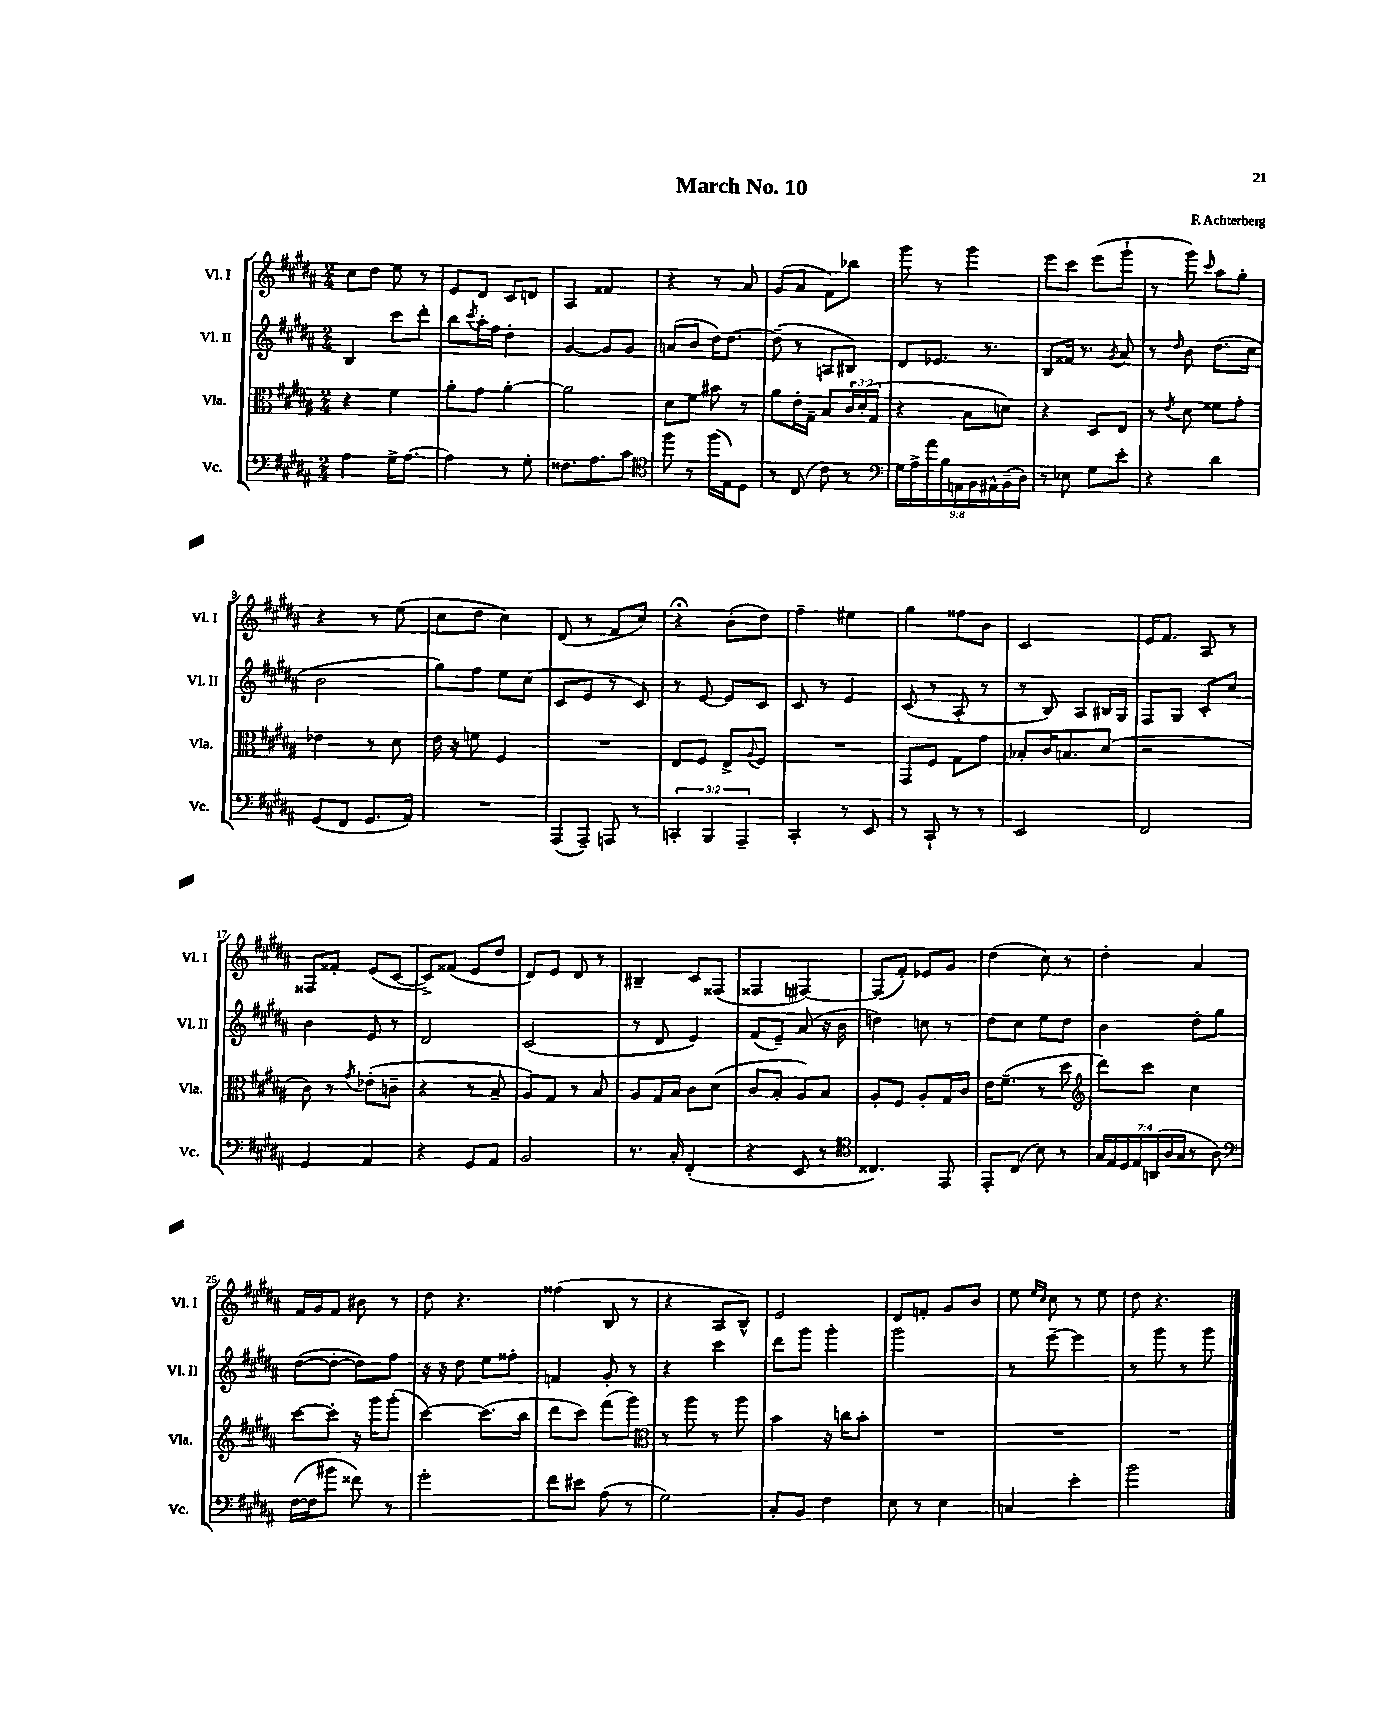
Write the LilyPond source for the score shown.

\header { title = "March No. 10" composer = "F. Achterberg" }
<<
\new StaffGroup <<
\new Staff = "s0" \with { instrumentName = "Vl. I" shortInstrumentName = "Vl. I" } {
    \clef treble \key b \major \numericTimeSignature \time 2/4
    cis''8 dis''8 e''8 r8 |
    e'8 dis'8 cis'8 d'8 |
    ais4 fisis'4 |
    r4 r8 ais'8 |
    gis'8( ais'8 fis'8) bes''8 |
    gis'''8 r8 gis'''4 |
    e'''8 cis'''8 e'''8( gis'''8-! |
    r8 gis'''8) \grace { cis'''16 } ais''8 gis''8-. |
    r4 r8 e''8( |
    cis''8 dis''8 cis''4) |
    dis'8( r8 fis'8 cis''8) |
    r4\fermata b'8-.( dis''8) |
    fis''4-- eis''4 |
    gis''4 fisis''8 b'8 |
    cis'2 |
    e'16 fis'8. ais8 r8 |
    fisis8 fisis'8-. e'8( cis'8~ |
    cis'8->) fisis'8( e'8 dis''8 |
    dis'8) e'8 dis'8 r8 |
    bis4-- cis'8 fisis8( |
    fisis4 fis4~) |
    fis8( fis'8-.) ees'8 gis'8 |
    dis''4( cis''8) r8 |
    dis''4-. ais'4 |
    fis'16 gis'16 fis'8 bis'8 r8 |
    dis''8 r4. |
    fisis''4( b8 r8 |
    r4 ais8 b8-^) |
    e'2 |
    dis'8 f'8-. gis'8 b'8 |
    e''8 \grace { e''16 cis''16 } cis''8 r8 e''8 |
    dis''8 r4. \bar "|." |
}
\new Staff = "s1" \with { instrumentName = "Vl. II" shortInstrumentName = "Vl. II" } {
    \clef treble \key b \major \numericTimeSignature \time 2/4
    b4 cis'''8 dis'''8-. |
    b''8 \acciaccatura { cis'''8 } ais''16-. fis''16 dis''4-. |
    gis'4~ gis'8 gis'8 |
    a'8( b'8 dis''16) dis''8.~ |
    dis''8--( r8 a8 bis8) |
    dis'8 ees'8. r8. |
    b8 fisis'16 r8. \acciaccatura { gis'8 } ais'8 |
    r8 \grace { dis''16 } b'8 dis''8.( cis''16 |
    b'2 |
    gis''8) fis''8 e''8 cis''8( |
    cis'8 e'8 r8 cis'8) |
    r8 e'8~ e'8 cis'8 |
    cis'8 r8 e'4 |
    cis'8( r8 ais8-. r8 |
    r8 b8) ais8 bis16 gis16 |
    fis8 gis8 cis'8-. cis''8 |
    b'4 e'8 r8 |
    dis'2 |
    cis'2( |
    r8 dis'8 e'4) |
    fis'8( e'8--) ais'8( r16 b'16 |
    d''4) c''8 r8 |
    dis''8 cis''8 e''8 dis''8 |
    b'4 dis''8-. gis''8 |
    dis''8~( dis''8~-. dis''8) fis''8 |
    r16 r16 dis''8 e''8 fisis''8-. |
    f'4 gis'8-. r8 |
    r4 cis'''4 |
    dis'''8 gis'''8 gis'''4-. |
    gis'''2 |
    r8 e'''8~-- e'''4 |
    r8 gis'''8 r8 gis'''8 \bar "|." |
}
\new Staff = "s2" \with { instrumentName = "Vla." shortInstrumentName = "Vla." } {
    \clef alto \key b \major \numericTimeSignature \time 2/4 \override Staff.TupletNumber.text = #tuplet-number::calc-fraction-text
    r4 fis'4 |
    ais'8-. gis'8 ais'4~-. |
    ais'2 |
    dis'8 fis'8 bis'8 r8 |
    ais'8 e'16-. gis16-- b8 \tuplet 3/2 { cis'16 dis'16-.( gis16 } |
    r4 b8 d'8) |
    r4 dis8 e8 |
    r8 \acciaccatura { e'8 } dis'8 fisis'8 gis'8-. |
    ees'4 r8 dis'8 |
    e'16 r16 f'8 fis4 |
    R2 |
    e8 fis8 e8-> \appoggiatura { ais8 } fis8 |
    R2 |
    gis,8 fis8 gis8 gis'8 |
    bes8-. cis'16 b8. dis'8( |
    r2 |
    cis'8) r8 \acciaccatura { gis'8 } ees'8-.( c'8-- |
    r4 r8 b8-- |
    ais8) gis8 r8 b8 |
    ais8 gis16 b16 cis'8 dis'8( |
    cis'8 b8-. ais8) b8 |
    ais8-. fis8 ais8-. gis16 cis'16 |
    e'16 fis'8.--( r8 dis''8 |
    \clef treble dis'''8) cis'''8 cis''4 |
    cis'''8~ cis'''8-. r16 gis'''16 gis'''8-.( |
    cis'''4~) cis'''8.( b''16 |
    dis'''8 cis'''8) fis'''8( gis'''8) |
    \clef alto r8 ais''8 r8 ais''8 |
    b'4 r16 c''16 b'8-. |
    R2 |
    R2 |
    R2 \bar "|." |
}
\new Staff = "s3" \with { instrumentName = "Vc." shortInstrumentName = "Vc." } {
    \clef bass \key b \major \numericTimeSignature \time 2/4 \override Staff.TupletNumber.text = #tuplet-number::calc-fraction-text
    ais4 gis16-> ais8.~ |
    ais4 r8 gis8-. |
    fisis8. ais8. cis'8 |
    \clef tenor fis''8 r8 fis''16( e16) dis8 |
    r8 cis8( cis'8) r8 |
    \clef bass \tuplet 9/8 { gis16 ais16-> ais'16 b16 a,16 b,16 ais,16-^ b,16--( dis16) } |
    r8 ees8 gis8 e'8-. |
    r4 dis'4 |
    gis,8( fis,8 gis,8. ais,16) |
    R2 |
    ais,,8( ais,,8--) a,,8 r8 |
    \tuplet 3/2 { c,4-. b,,4 ais,,4-- } |
    cis,4-. r8 e,8 |
    r8 cis,8-! r8 r8 |
    e,2 |
    fis,2 |
    gis,4 ais,4 |
    r4 gis,8 ais,8 |
    b,2 |
    r8. cis16-. fis,4-.( |
    r4 e,8 r8 |
    \clef tenor cisis4.) e,8 |
    e,8-. cis8( b8) r8 |
    \tuplet 7/4 { gis16 e16 dis16 e16 a,16( ais16 gis16 } r8 ais8) |
    \clef bass fis16~( fis16 bis'8 fisis'8) r8 |
    gis'2-. |
    fis'8 eis'8 ais8( r8 |
    gis2) |
    cis8-. b,8 fis4 |
    e8 r8 e4 |
    c4 e'4-. |
    b'2 \bar "|." |
}
>>
>>
